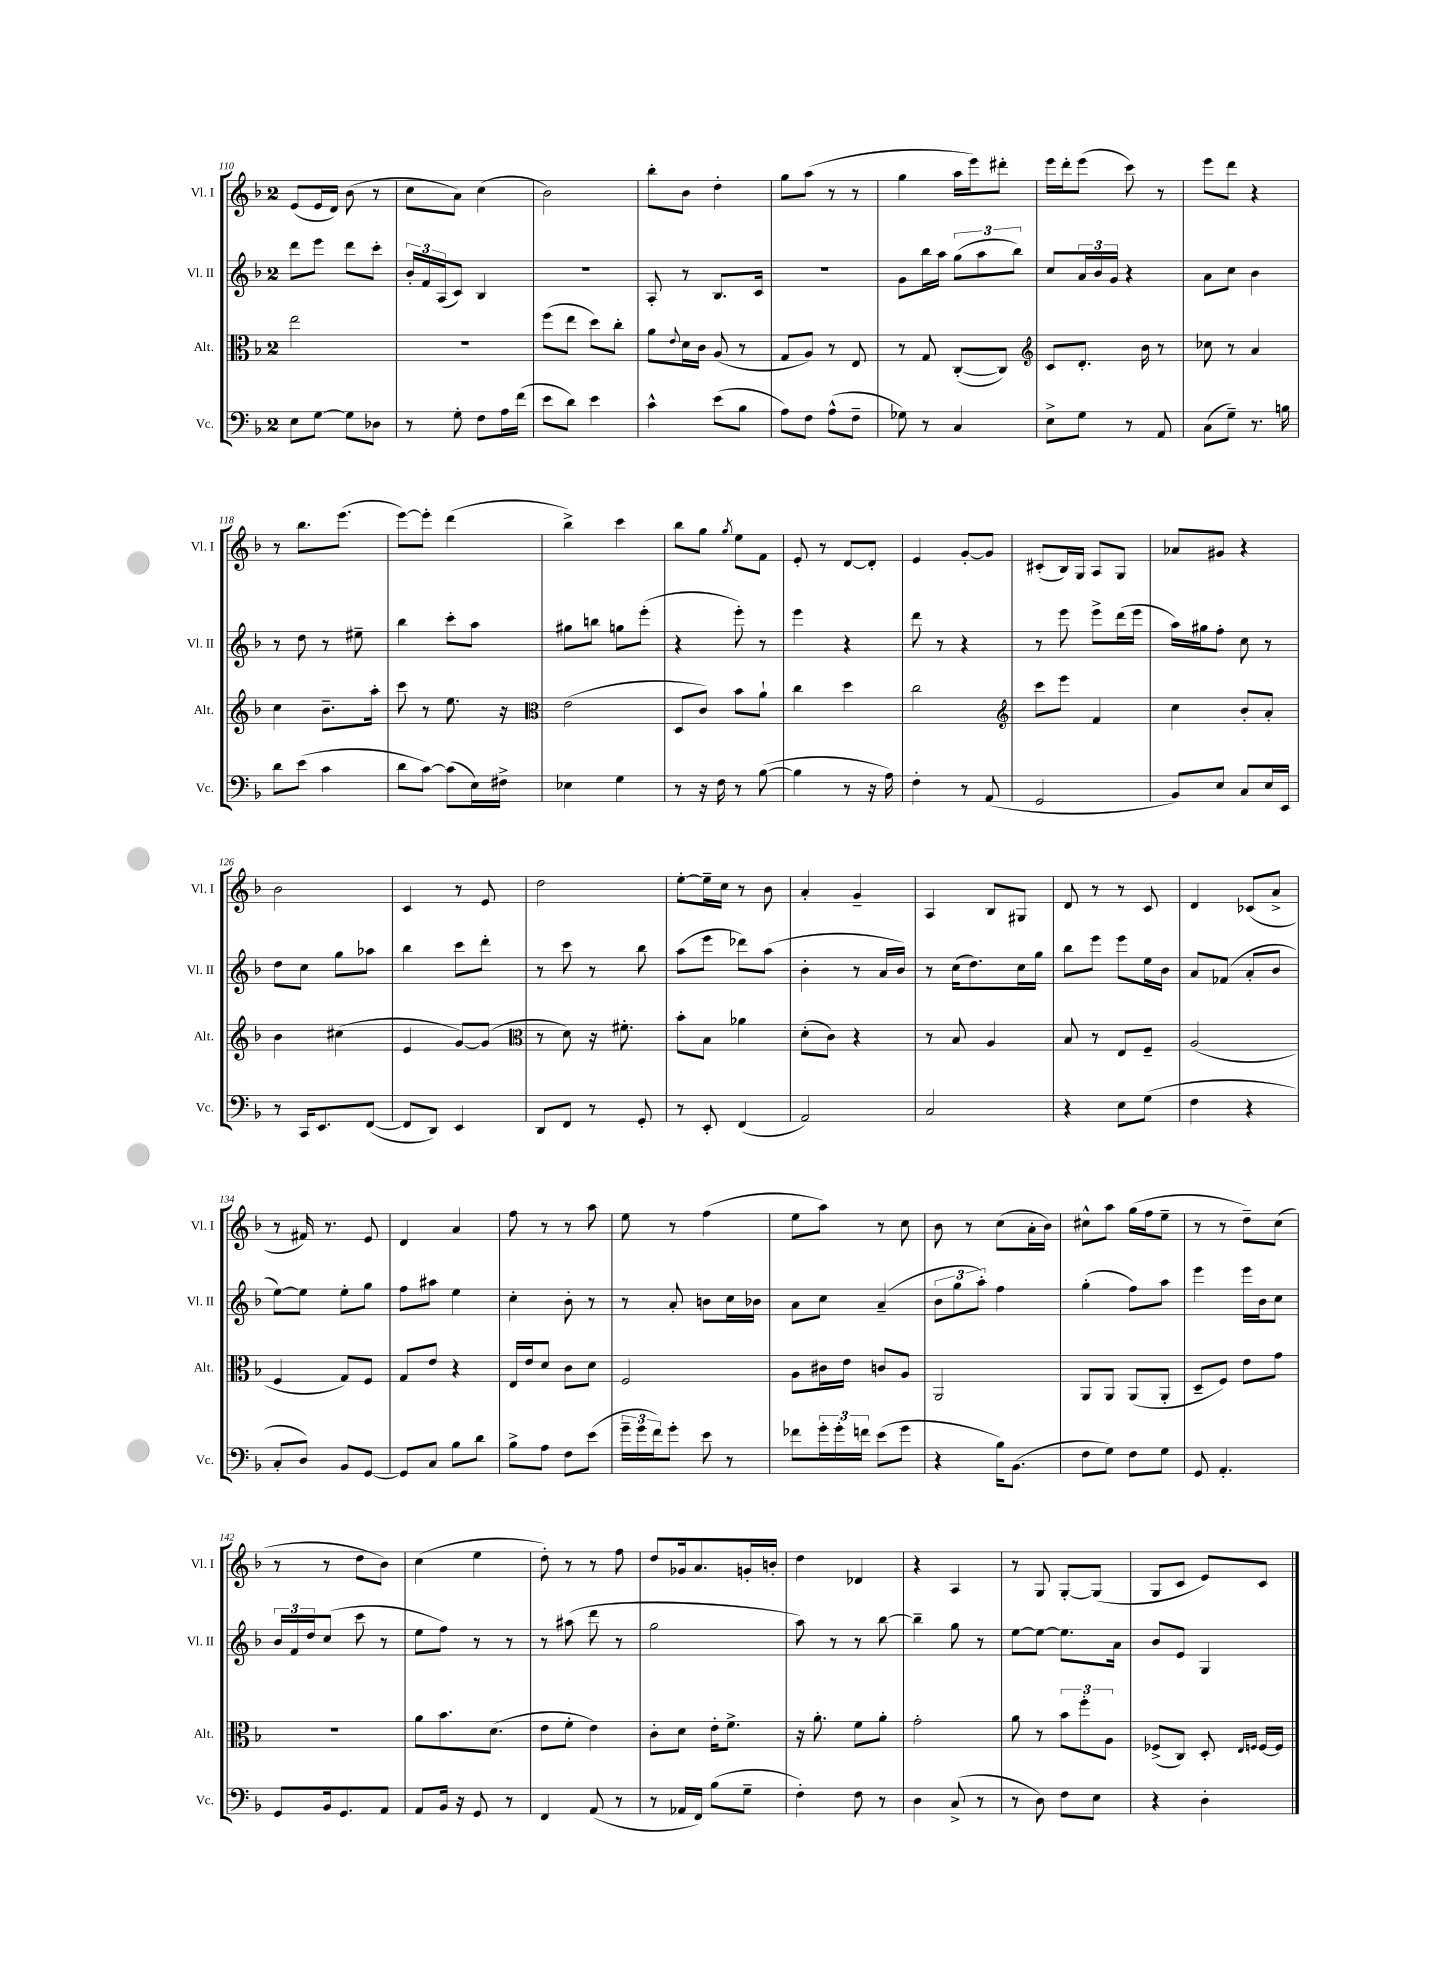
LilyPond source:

<<
\new StaffGroup <<
\new Staff = "s0" \with { instrumentName = "Vl. I" shortInstrumentName = "Vl. I" } {
    \clef treble \key f \major \once \override Staff.TimeSignature.style = #'single-digit \time 2/4
    e'8( e'16 d'16) bes'8( r8 |
    c''8 a'8) c''4( |
    bes'2) |
    bes''8-. bes'8 d''4-. |
    g''8 a''8( r8 r8 |
    g''4 a''16 e'''16) dis'''8-. |
    e'''16 d'''16-. e'''8( c'''8) r8 |
    e'''8 d'''8 r4 |
    r8 bes''8. e'''8.( |
    e'''8~) e'''8-. d'''4( |
    bes''4->) c'''4 |
    bes''8 g''8 \acciaccatura { g''8 } e''8 f'8 |
    e'8-. r8 d'8~ d'8-. |
    e'4 g'8~-. g'8 |
    cis'8-.( bes16) g16 a8 g8 |
    aes'8 gis'8 r4 |
    bes'2 |
    c'4 r8 e'8 |
    d''2 |
    e''8~-. e''16-- c''16 r8 bes'8 |
    a'4-. g'4-- |
    a4 bes8 gis8 |
    d'8 r8 r8 c'8 |
    d'4 ces'8( a'8-> |
    r8 fis'16) r8. e'8 |
    d'4 a'4 |
    f''8 r8 r8 a''8 |
    e''8 r8 f''4( |
    e''8 a''8) r8 c''8 |
    bes'8 r8 c''8( a'16-. bes'16) |
    cis''8-^ a''8 g''16( f''16 e''8-- |
    r8 r8 d''8--) c''8( |
    r8 r8 d''8 bes'8) |
    c''4( e''4 |
    d''8-.) r8 r8 f''8 |
    d''8 ges'16 a'8. g'16-. b'16-. |
    d''4 des'4 |
    r4 a4 |
    r8 g8 g8~-. g8( |
    g8 c'8 e'8) c'8 \bar "|." |
}
\new Staff = "s1" \with { instrumentName = "Vl. II" shortInstrumentName = "Vl. II" } {
    \clef treble \key f \major \once \override Staff.TimeSignature.style = #'single-digit \time 2/4
    d'''8 e'''8 d'''8 c'''8-. |
    \tuplet 3/2 { bes'16-. f'16 a16( } c'8) bes4 |
    R2 |
    a8-. r8 bes8. c'16 |
    R2 |
    g'8 bes''16 a''16 \tuplet 3/2 { g''8( a''8 bes''8) } |
    c''8 \tuplet 3/2 { a'16 bes'16 g'16 } r4 |
    a'8 c''8 bes'4 |
    r8 d''8 r8 eis''8-- |
    bes''4 c'''8-. a''8 |
    gis''8 b''8 g''8 e'''8-.( |
    r4 e'''8-.) r8 |
    e'''4 r4 |
    d'''8 r8 r4 |
    r8 e'''8 e'''8-> d'''16( e'''16 |
    a''16) gis''16 f''8-. c''8 r8 |
    d''8 c''8 g''8 aes''8 |
    bes''4 c'''8 d'''8-. |
    r8 c'''8 r8 bes''8 |
    a''8( e'''8 des'''8) a''8( |
    bes'4-. r8 a'16 bes'16) |
    r8 c''16( d''8.) c''16 g''16 |
    bes''8 e'''8 e'''8 e''16 bes'16 |
    a'8 fes'8( a'8-. bes'8 |
    e''8~) e''8 e''8-. g''8 |
    f''8 ais''8 e''4 |
    c''4-. bes'8-. r8 |
    r8 a'8-. b'8 c''16 bes'16 |
    a'8 c''8 a'4--( |
    \tuplet 3/2 { bes'8 g''8 a''8-.) } f''4 |
    g''4-.( f''8) a''8 |
    e'''4 e'''16 bes'16 c''8 |
    \tuplet 3/2 { bes'16 f'16 d''16 } c''8( c'''8 r8 |
    e''8 f''8) r8 r8 |
    r8 ais''8( d'''8 r8 |
    g''2 |
    a''8) r8 r8 bes''8~ |
    bes''4-- g''8 r8 |
    e''8~ e''8~ e''8. a'16 |
    bes'8 e'8 g4 \bar "|." |
}
\new Staff = "s2" \with { instrumentName = "Alt." shortInstrumentName = "Alt." } {
    \clef alto \key f \major \once \override Staff.TimeSignature.style = #'single-digit \time 2/4
    e''2 |
    r2 |
    f''8( e''8 d''8) c''8-. |
    a'8 \appoggiatura { e'8 } d'16 c'16 a8( r8 |
    g8 a8) r8 e8 |
    r8 g8 c8~-.( c8) |
    \clef treble c'8 d'8.-. bes'16 r8 |
    ces''8 r8 a'4 |
    c''4 bes'8.-- a''16-. |
    c'''8 r8 e''8. r16 |
    \clef alto e'2( |
    d8 c'8) bes'8 a'8-! |
    c''4 d''4 |
    c''2 |
    \clef treble c'''8 e'''8 f'4 |
    c''4 bes'8-. a'8-. |
    bes'4 cis''4( |
    e'4 g'8~) g'8( |
    \clef alto r8 d'8) r16 fis'8.-. |
    bes'8-. bes8 aes'4 |
    d'8-.( c'8) r4 |
    r8 bes8 a4 |
    bes8 r8 e8 f8-- |
    a2( |
    f4 g8) f8 |
    g8 e'8 r4 |
    e16 e'16 d'8 c'8 d'8 |
    f2 |
    a8 cis'16 e'16 c'8 a8 |
    a,2 |
    a,8 a,8 a,8( a,8-. |
    d8-- f8) e'8 g'8 |
    R2 |
    a'8 bes'8. d'8.( |
    e'8 f'8-. e'4) |
    c'8-. d'8 e'16-. f'8.-> |
    r16 a'8.-. f'8 a'8-. |
    g'2-. |
    a'8 r8 \tuplet 3/2 { bes'8 f''8-. a8 } |
    fes8->( c8) d8-. \grace { e16 f16 } f16~ f16 \bar "|." |
}
\new Staff = "s3" \with { instrumentName = "Vc." shortInstrumentName = "Vc." } {
    \clef bass \key f \major \once \override Staff.TimeSignature.style = #'single-digit \time 2/4
    e8 g8~ g8 des8 |
    r8 g8-. f8 a16 f'16( |
    e'8 d'8) e'4 |
    c'4-^ e'8( bes8 |
    a8) f8 a8-^( f8-- |
    ges8) r8 c4 |
    e8-> g8 r8 a,8 |
    c8( g8--) r8. b16 |
    d'8 e'8( c'4 |
    d'8 c'8~) c'8( e16) fis16-> |
    ees4 g4 |
    r8 r16 f16 r8 bes8~( |
    bes4 r8 r16 a16) |
    f4-. r8 a,8( |
    g,2 |
    bes,8) e8 c8 e16 e,16 |
    r8 c,16 e,8. f,8~( |
    f,8 d,8) e,4 |
    d,8 f,8 r8 g,8-. |
    r8 e,8-. f,4( |
    a,2) |
    c2 |
    r4 e8 g8( |
    f4 r4 |
    c8-. d8) bes,8 g,8~ |
    g,8 c8 bes8 d'8 |
    bes8-> a8 f8 e'8( |
    \tuplet 3/2 { g'16-- g'16 f'16) } g'8-. e'8 r8 |
    fes'8 \tuplet 3/2 { g'16-. g'16-. f'16 } e'8( g'8 |
    r4 bes16) bes,8.( |
    f8 g8) f8 g8 |
    g,8 a,4.-. |
    g,8 bes,16 g,8. a,8 |
    a,8 bes,16 r16 g,8 r8 |
    f,4 a,8( r8 |
    r8 aes,16 f,16) bes8( g8-- |
    f4-.) f8 r8 |
    d4 c8->( r8 |
    r8 d8) f8 e8 |
    r4 d4-. \bar "|." |
}
>>
>>
\layout { \context { \Score currentBarNumber = #110 } }
